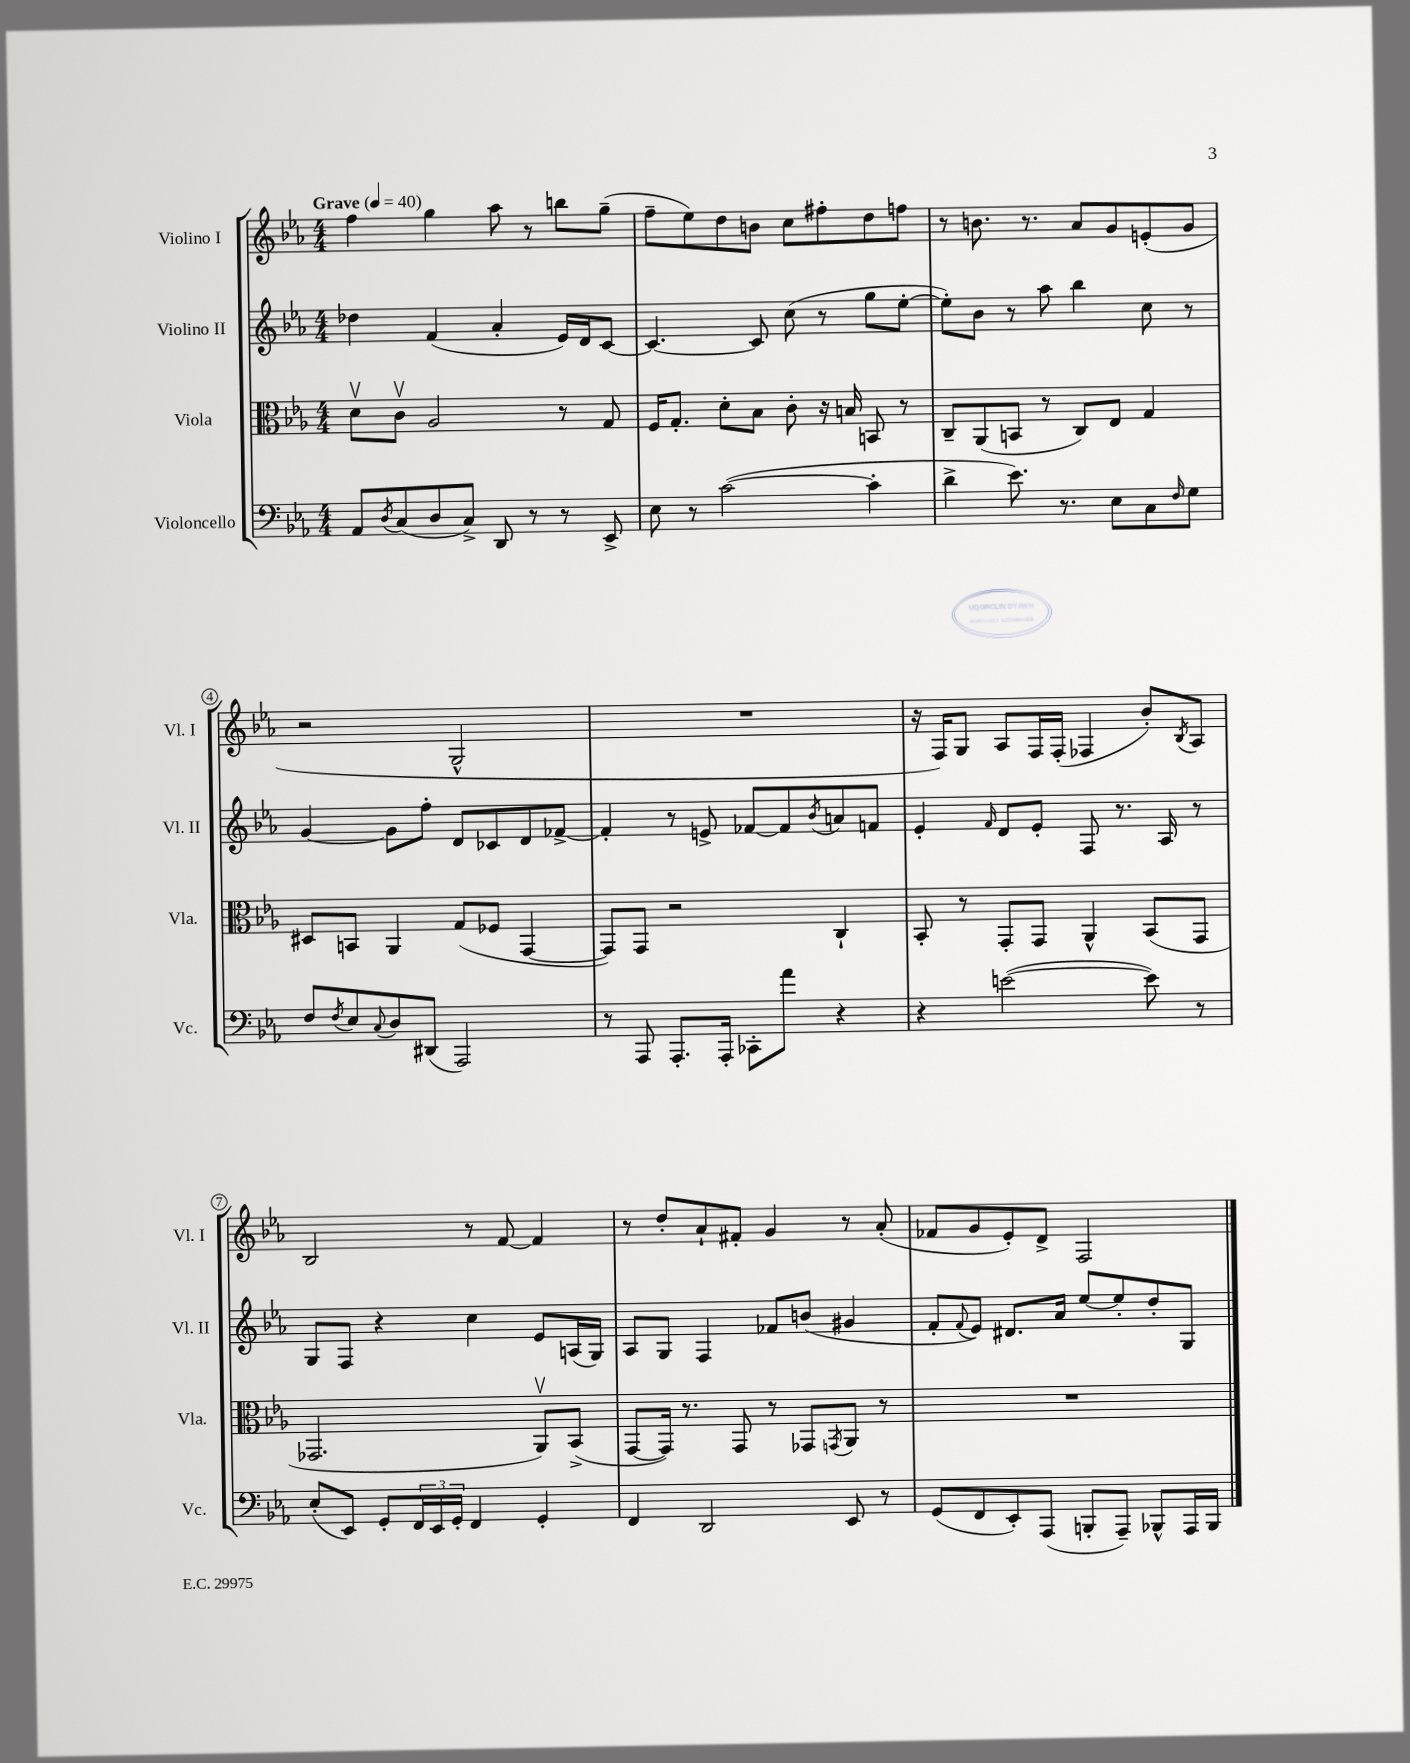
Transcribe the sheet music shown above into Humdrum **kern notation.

**kern	**kern	**kern	**kern
*staff4	*staff3	*staff2	*staff1
*clefF4	*clefC3	*clefG2	*clefG2
*k[b-e-a-]	*k[b-e-a-]	*k[b-e-a-]	*k[b-e-a-]
*M4/4	*M4/4	*M4/4	*M4/4
*MM40	*MM40	*MM40	*MM40
8AA-	8dv	4dd-	4ff
8qD	.	.	.
(8C	8cv	.	.
8D	2A-	(4f	4gg
8C^)	.	.	.
8DD	.	4a-'	8aa-
8r	.	.	8r
8r	8r	16e-)	8bb
.	.	16d	.
8EE-^	8G	[8c	(8gg~
=	=	=	=
8E-	16F	4.c_	8ff~
.	8.G'	.	.
8r	.	.	8ee-)
([2c	8d'	.	8dd
.	8B-	8c]	8b
.	8c'	(8cc	8cc
.	16r	8r	8ff#'
.	16B	.	.
4c']	8BB	8gg	8dd
.	8r	[8ee-'	8ff
=	=	=	=
4d^	8C~	8ee-'])	8r
.	(8AA-	8b-	8.b
8.e-)	8BB	8r	.
.	.	.	8.r
.	8r	8aa-	.
8.r	.	.	.
.	8C)	4bb-	8a-
8E-	8E-	.	8g
8C	4G	8cc	(8e'
16qqF	.	.	.
8G	.	8r	8g
=	=	=	=
8F	8D#	[4g	2r
8qF	.	.	.
8E-	8BB	.	.
8qqC	.	.	.
8D	4AA-	8g]	.
(8DD#	.	8ff'	.
2AAA-)	(8G	8d	2G^^
.	8F-	8c-	.
.	[4GG	8d	.
.	.	[8f-^	.
=	=	=	=
8r	8GG])	4f-']	1r
8AAA-	8GG	.	.
8.AAA-'	2r	8r	.
.	.	8e^	.
16AAA-'	.	.	.
8CC-'	.	[8f-	.
8a-	.	8f-]	.
.	.	8qb-	.
4r	4C`	8a	.
.	.	8f	.
=	=	=	=
4r	8BB-'	4e-'	16r
.	.	.	16F)
.	8r	.	8G
.	.	16qqf	.
([2e	8GG'	8d	8A-
.	8GG	8e-'	16F
.	.	.	(16F'
.	4AA-^^	8F	4F-
.	.	8.r	.
8e])	(8BB-	.	8b-')
.	.	16A-	.
.	.	.	8qB-
8r	8GG	8r	8A-
=	=	=	=
(8E-'	2.GG-	8G	2B-
8EE-)	.	8F	.
8GG'	.	4r	.
24FF	.	.	.
24EE-	.	.	.
24GG'	.	.	.
4FF	.	4cc	8r
.	.	.	[8f
4GG'	8AA-v)	8e-	4f]
.	(8BB-^	(16A	.
.	.	16G)	.
=	=	=	=
4FF	[8GG	8A-	8r
.	16GG])	8G	8dd'
.	8.r	.	.
2DD	.	4F	8a-`
.	8GG	.	8f#'
.	8r	8f-	4g
.	8GG-	(8b	.
.	8qGG	.	.
8EE-	8AA-	4g#	8r
8r	8r	.	(8a-'
=	=	=	=
(8GG	1r	8f'	8f-
.	.	8qqf	.
8FF	.	8e-)	8g
8EE-')	.	8.d#	8e-')
(8AAA-	.	.	8d^
.	.	16a-	.
8BBB'	.	[8ee-	2F
8AAA-~)	.	8ee-']	.
8BBB-^^	.	8dd'	.
16AAA-	.	8G	.
16BBB-	.	.	.
==	==	==	==
*-	*-	*-	*-
